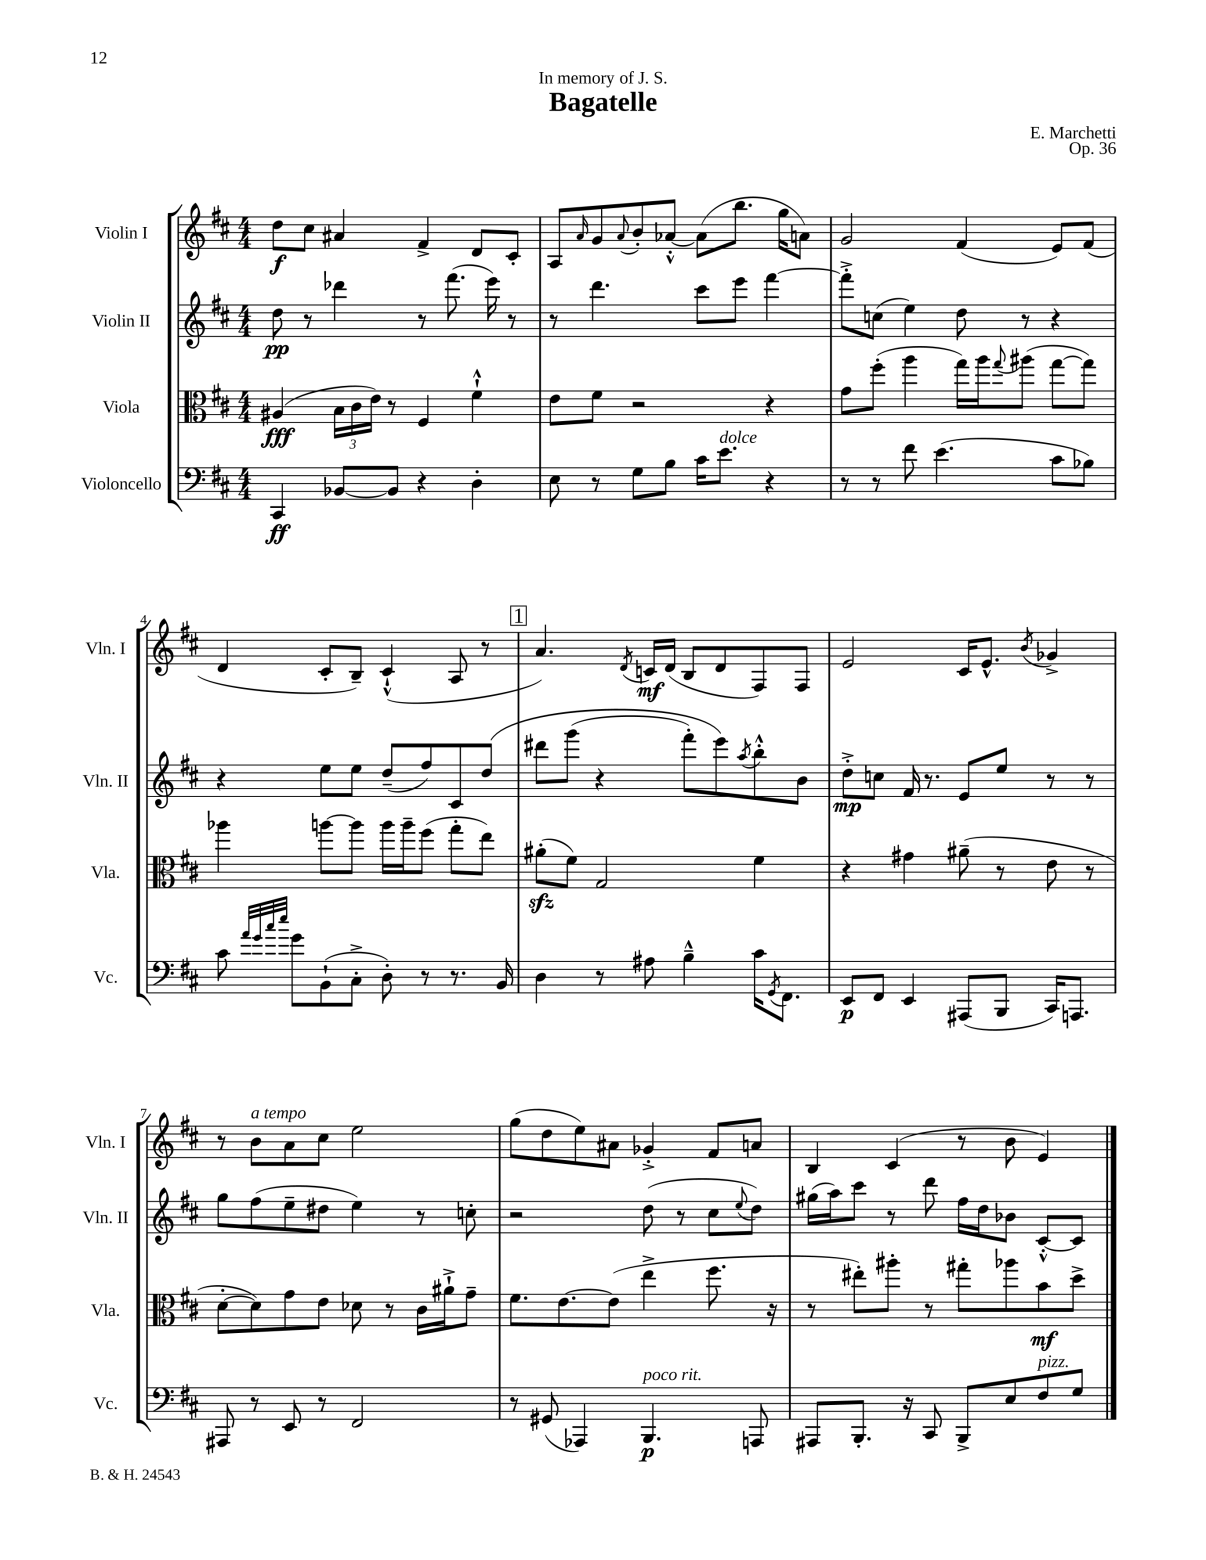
\header { title = "Bagatelle" composer = "E. Marchetti" dedication = "In memory of J. S." opus = "Op. 36" }
<<
\new StaffGroup <<
\new Staff = "s0" \with { instrumentName = "Violin I" shortInstrumentName = "Vln. I" } {
    \clef treble \key d \major \numericTimeSignature \time 4/4
    d''8\f cis''8 ais'4 fis'4-> d'8 cis'8-. |
    a8 \grace { a'16 } g'8 \appoggiatura { a'8 } b'8-. aes'8~-.-^ aes'8( b''8. g''16 a'8) |
    g'2 fis'4( e'8) fis'8( |
    d'4 cis'8-. b8--) cis'4-!-^( a8 r8 |
    \mark \markup { \box "1" } a'4.) \acciaccatura { d'8 } c'16\mf d'16( b8 d'8 fis8) fis8 |
    e'2 cis'16 e'8.-^ \acciaccatura { b'8 } ges'4-> |
    r8 b'8^\markup { \italic "a tempo" } a'8 cis''8 e''2 |
    g''8( d''8 e''8) ais'8 ges'4-.-> fis'8 a'8 |
    b4 cis'4( r8 b'8 e'4) \bar "|." |
}
\new Staff = "s1" \with { instrumentName = "Violin II" shortInstrumentName = "Vln. II" } {
    \clef treble \key d \major \numericTimeSignature \time 4/4
    d''8\pp r8 des'''4 r8 fis'''8.( e'''16) r8 |
    r8 d'''4. cis'''8 e'''8 fis'''4~ |
    fis'''8-.-> c''8( e''4) d''8 r8 r4 |
    r4 e''8 e''8 d''8--( fis''8) cis'8 d''8\( |
    \mark \markup { \box "1" } dis'''8 g'''8( r4 fis'''8-.) e'''8\) \acciaccatura { a''8 } b''8-.-^ b'8 |
    d''8-.->\mp c''8 fis'16 r8. e'8 e''8 r8 r8 |
    g''8 fis''8( e''8-- dis''8 e''4) r8 c''8-. |
    r2 d''8( r8 cis''8 \appoggiatura { e''8 } d''8) |
    gis''16( a''16) cis'''8 r8 d'''8 fis''16 d''16 bes'8 cis'8~-.-^ cis'8 \bar "|." |
}
\new Staff = "s2" \with { instrumentName = "Viola" shortInstrumentName = "Vla." } {
    \clef alto \key d \major \numericTimeSignature \time 4/4
    ais4\fff( \tuplet 3/2 { b16 cis'16 e'16) } r8 fis4 fis'4-!-^ |
    e'8 fis'8 r2 r4 |
    g'8 fis''8-.( a''4 g''16) a''16 \appoggiatura { g''8 } ais''8( g''8~ g''8) |
    aes''4 a''8~ a''8 a''16 a''16-- fis''8( g''8-. e''8) |
    \mark \markup { \box "1" } ais'8-.\sfz( fis'8) g2 fis'4 |
    r4 gis'4 ais'8--( r8 e'8 r8 |
    d'8~-. d'8) g'8 e'8 des'8 r8 cis'16 ais'16-!-> g'8-- |
    fis'8. e'8.~ e'8( e''4-> fis''8. r16 |
    r8 eis''8-.) ais''8-. r8 gis''8-. aes''8 b'8\mf d''8-> \bar "|." |
}
\new Staff = "s3" \with { instrumentName = "Violoncello" shortInstrumentName = "Vc." } {
    \clef bass \key d \major \numericTimeSignature \time 4/4
    cis,4\ff bes,8~ bes,8 r4 d4-. |
    e8 r8 g8 b8 cis'16 e'8.^\markup { \italic "dolce" } r4 |
    r8 r8 fis'8 e'4.( cis'8 bes8) |
    cis'8 \grace { a'32 g'32 cis''32 e''32 } g'8 b,8-!( cis8-.-> d8-.) r8 r8. b,16 |
    \mark \markup { \box "1" } d4 r8 ais8 b4---^ cis'16 \acciaccatura { g,8 } fis,8. |
    e,8\p fis,8 e,4 ais,,8( b,,8 cis,16) a,,8. |
    ais,,8 r8 e,8 r8 fis,2 |
    r8 gis,8( aes,,4) b,,4.\p^\markup { \italic "poco rit." } a,,8 |
    ais,,8 b,,8.-. r16 cis,8 b,,8-> e8 fis8^\markup { \italic "pizz." } g8 \bar "|." |
}
>>
>>
